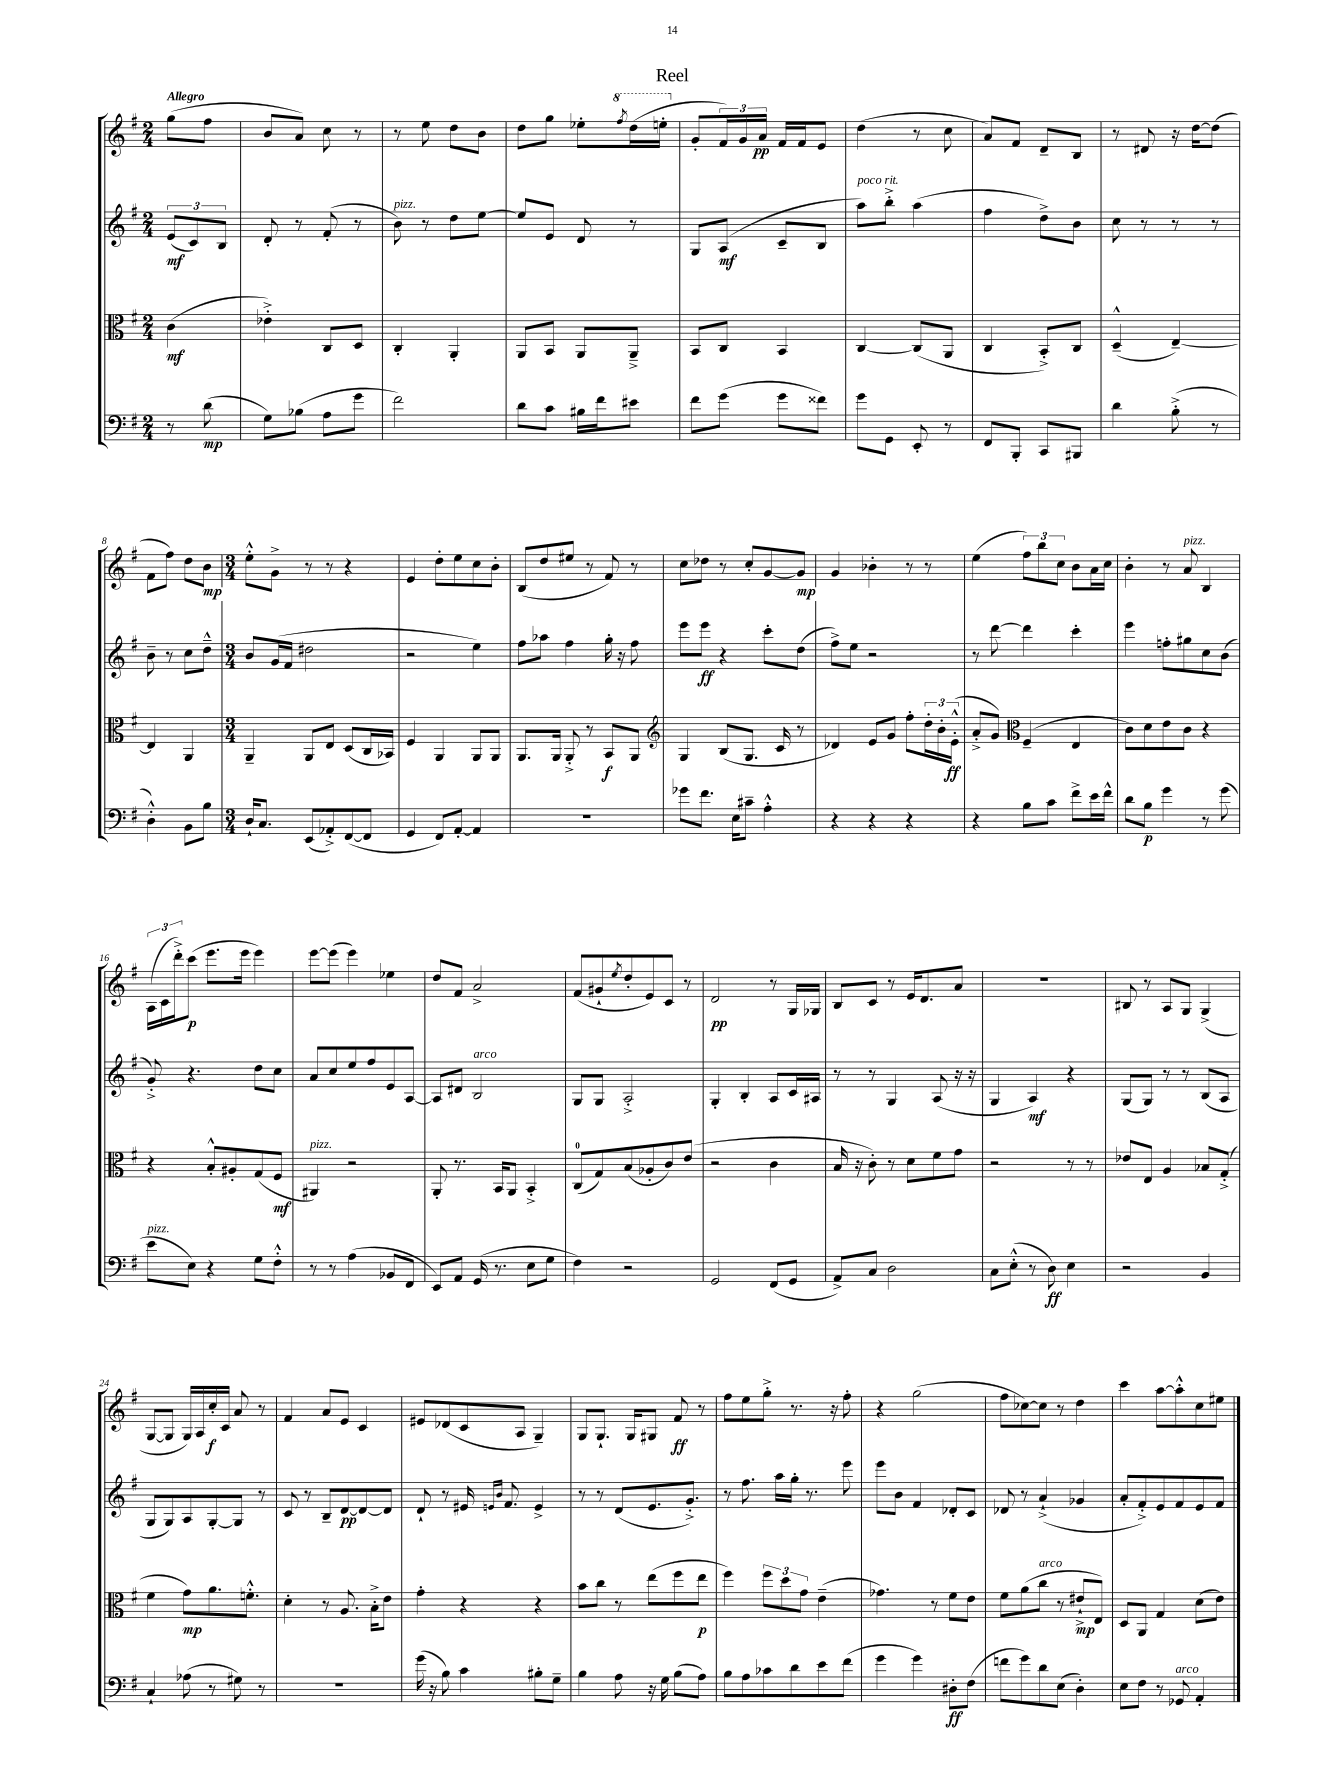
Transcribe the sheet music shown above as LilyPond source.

\header { title = "Reel" }
<<
\new StaffGroup <<
\new Staff = "s0" {
    \clef treble \key g \major \numericTimeSignature \time 2/4 \partial 4 \tempo "Allegro"
    g''8( fis''8 |
    b'8 a'8) c''8 r8 |
    r8 e''8 d''8 b'8 |
    d''8 g''8 ees''8-. \ottava #1 \acciaccatura { fis'''8 } d'''16( e'''!16-. \ottava #0 |
    g'8-. \tuplet 3/2 { fis'16) g'16 a'16\pp } fis'16 fis'16 e'8 |
    d''4( r8 c''8 |
    a'8) fis'8 d'8-- b8 |
    r8 dis'8 r16 d''16~ d''8( |
    fis'8 fis''8) d''8 b'8\mp |
    \numericTimeSignature \time 3/4 e''8-.-^ g'8-> r8 r8 r4 |
    e'4 d''8-. e''8 c''8 b'8-. |
    b8( d''8 eis''8 r8 fis'8) r8 |
    c''8 des''8 r8 c''8-. g'8~ g'8\mp |
    g'4 bes'4-. r8 r8 |
    e''4( \tuplet 3/2 { fis''8) b''8 c''8 } b'8 a'16 c''16 |
    b'4-. r8 a'8^\markup { \italic "pizz." } b4 |
    \tuplet 3/2 { a16( c'16 d'''16-.->) } c'''8\p( e'''8. e'''16 e'''4) |
    e'''8~ e'''8( e'''4) ees''4 |
    d''8 fis'8 a'2-> |
    fis'8( gis'8-! \acciaccatura { e''8 } d''8-. e'8) c'8 r8 |
    d'2\pp r8 g16 ges16 |
    b8 c'8 r8 e'16 d'8. a'8 |
    R2. |
    bis8 r8 a8 g8 g4->( |
    g8~ g8 g16) a16 c''16-.\f c'16 a'8 r8 |
    fis'4 a'8 e'8 c'4 |
    eis'8 des'8( c'8 a8 g4--) |
    g8 g8.-! g16 gis8 fis'8\ff r8 |
    fis''8 e''8 g''8-.-> r8. r16 fis''8-. |
    r4 g''2( |
    fis''8 ces''8~) ces''8 r8 d''4 |
    c'''4 a''8~ a''8-.-^ c''8 eis''8 \bar "|." |
}
\new Staff = "s1" {
    \clef treble \key g \major \numericTimeSignature \time 2/4 \partial 4
    \tuplet 3/2 { e'8\mf( c'8) b8 } |
    d'8-. r8 fis'8-.( r8 |
    b'8^\markup { \italic "pizz." }) r8 d''8 e''8~ |
    e''8 e'8 d'8 r8 |
    g8 a8\mf( c'8-- b8 |
    a''8^\markup { \italic "poco rit." }) b''8-.-> a''4( |
    fis''4 d''8->) b'8 |
    c''8 r8 r8 r8 |
    b'8-- r8 c''8 d''8---^ |
    \numericTimeSignature \time 3/4 b'8 g'16( fis'16 dis''2 |
    r2 e''4) |
    fis''8 aes''8 fis''4 g''16-. r16 fis''8 |
    e'''8 e'''8\ff r4 c'''8-. d''8( |
    fis''8->) e''8 r2 |
    r8 d'''8~ d'''4 c'''4-. |
    e'''4 f''8-. gis''8 c''8 b'8( |
    g'8-.->) r4. d''8 c''8 |
    a'8 c''8 e''8 fis''8 e'8 a8~ |
    a8 dis'8 b2^\markup { \italic "arco" } |
    g8 g8 a2-.-> |
    g4-. b4-. a8 c'16 ais16 |
    r8 r8 g4 a8( r16 r16 |
    g4 a4\mf) r4 |
    g8( g8) r8 r8 b8( a8 |
    g8 g8) a8 g8~-. g8 r8 |
    c'8 r8 b8-- d'8~\pp d'8~ d'8 |
    d'8-! r8 eis'16 \grace { e'16 b'16 } fis'8. e'4-> |
    r8 r8 d'8( e'8. g'8.-.->) |
    r8 fis''8. a''16 g''16-. r8. e'''8 |
    e'''8 b'8 fis'4 des'8-. c'8 |
    des'8 r8 a'4-!->( ges'4 |
    a'8-. fis'8-.->) e'8 fis'8 e'8 fis'8 \bar "|." |
}
\new Staff = "s2" {
    \clef alto \key g \major \numericTimeSignature \time 2/4 \partial 4
    c'4\mf( |
    ees'4-.->) c8 d8 |
    c4-. a,4-. |
    a,8 b,8 a,8 a,8---> |
    b,8 c8 b,4 |
    c4~ c8( a,8 |
    c4 b,8-.->) c8 |
    d4---^( e4~--) |
    e4 a,4 |
    \numericTimeSignature \time 3/4 a,4-- a,8 e8 d8( c16 bes,16) |
    fis4 a,4 a,8 a,8 |
    a,8. a,16 a,8-.-> r8 b,8\f a,8 |
    \clef treble g4 b8( g8. c'16 r8 |
    des'4) e'8 g'8 fis''8-. \tuplet 3/2 { d''16-. b'16-. e'16-.-^\ff( } |
    a'8-.-> g'8) \clef alto fis4--( e4 |
    c'8) d'8 e'8 c'8 r4 |
    r4 b8-.-^ ais8-. g8( fis8\mf |
    ais,4^\markup { \italic "pizz." }) r2 |
    a,8-. r8. b,16 a,8 b,4-.-> |
    c8-0( g8) b8( aes8-. c'8) e'8( |
    r2 c'4 |
    b16 r16 c'8-.) r8 d'8 fis'8 g'8 |
    r2 r8 r8 |
    ees'8 e8 a4 bes8 g8-.->( |
    fis'4 g'8\mp) a'8. f'8.-.-^ |
    d'4-. r8 a8. b16-.-> e'8 |
    g'4-. r4 r4 |
    b'8 c''8 r8 e''8( fis''8 e''8\p |
    fis''4) \tuplet 3/2 { fis''8 d''8 g'8 } e'4--( |
    ges'4.) r8 fis'8 e'8 |
    fis'8 a'8( c''8^\markup { \italic "arco" } r8 eis'8-!->\mp e8) |
    d8 a,8 g4 d'8( e'8) \bar "|." |
}
\new Staff = "s3" {
    \clef bass \key g \major \numericTimeSignature \time 2/4 \partial 4
    r8 d'8\mp( |
    g8) bes8( a8 g'8 |
    fis'2) |
    d'8 c'8 bis16 fis'16 eis'8 |
    fis'8 g'8( g'8 fisis'8) |
    g'8 g,8 e,8-. r8 |
    fis,8 b,,8-. c,8 bis,,8 |
    d'4 b8-.->( r8 |
    d4-.-^) b,8 b8 |
    \numericTimeSignature \time 3/4 d16-! c8. e,8( aes,8-.->) fis,8~( fis,8 |
    g,4 fis,8) a,8~-. a,4 |
    R2. |
    ges'8 fis'8. e16 cis'8-- a4-.-^ |
    r4 r4 r4 |
    r4 b8 c'8 fis'8-> e'16 fis'16-^ |
    d'8 b8\p g'4 r8 g'8( |
    e'8^\markup { \italic "pizz." } e8) r4 g8 fis8-.-^ |
    r8 r8 a4( bes,8 fis,8 |
    e,8) a,8 g,16( r8. e8 g8 |
    fis4) r2 |
    g,2 fis,8( g,8 |
    a,8->) c8 d2 |
    c8 e8-.-^( r8 d8\ff) e4 |
    r2 b,4 |
    c4-! aes8( r8 gis8) r8 |
    R2. |
    g'16( r16 b8) c'4 bis8-. g8-- |
    b4 a8 r16 g16 b8( a8) |
    b8 a8 ces'8 d'8 e'8 fis'8( |
    g'4 g'4) dis8-.\ff fis8( |
    f'8 g'8) d'8 e8( d4-.) |
    e8 fis8 r8 ges,8^\markup { \italic "arco" } a,4-. \bar "|." |
}
>>
>>
